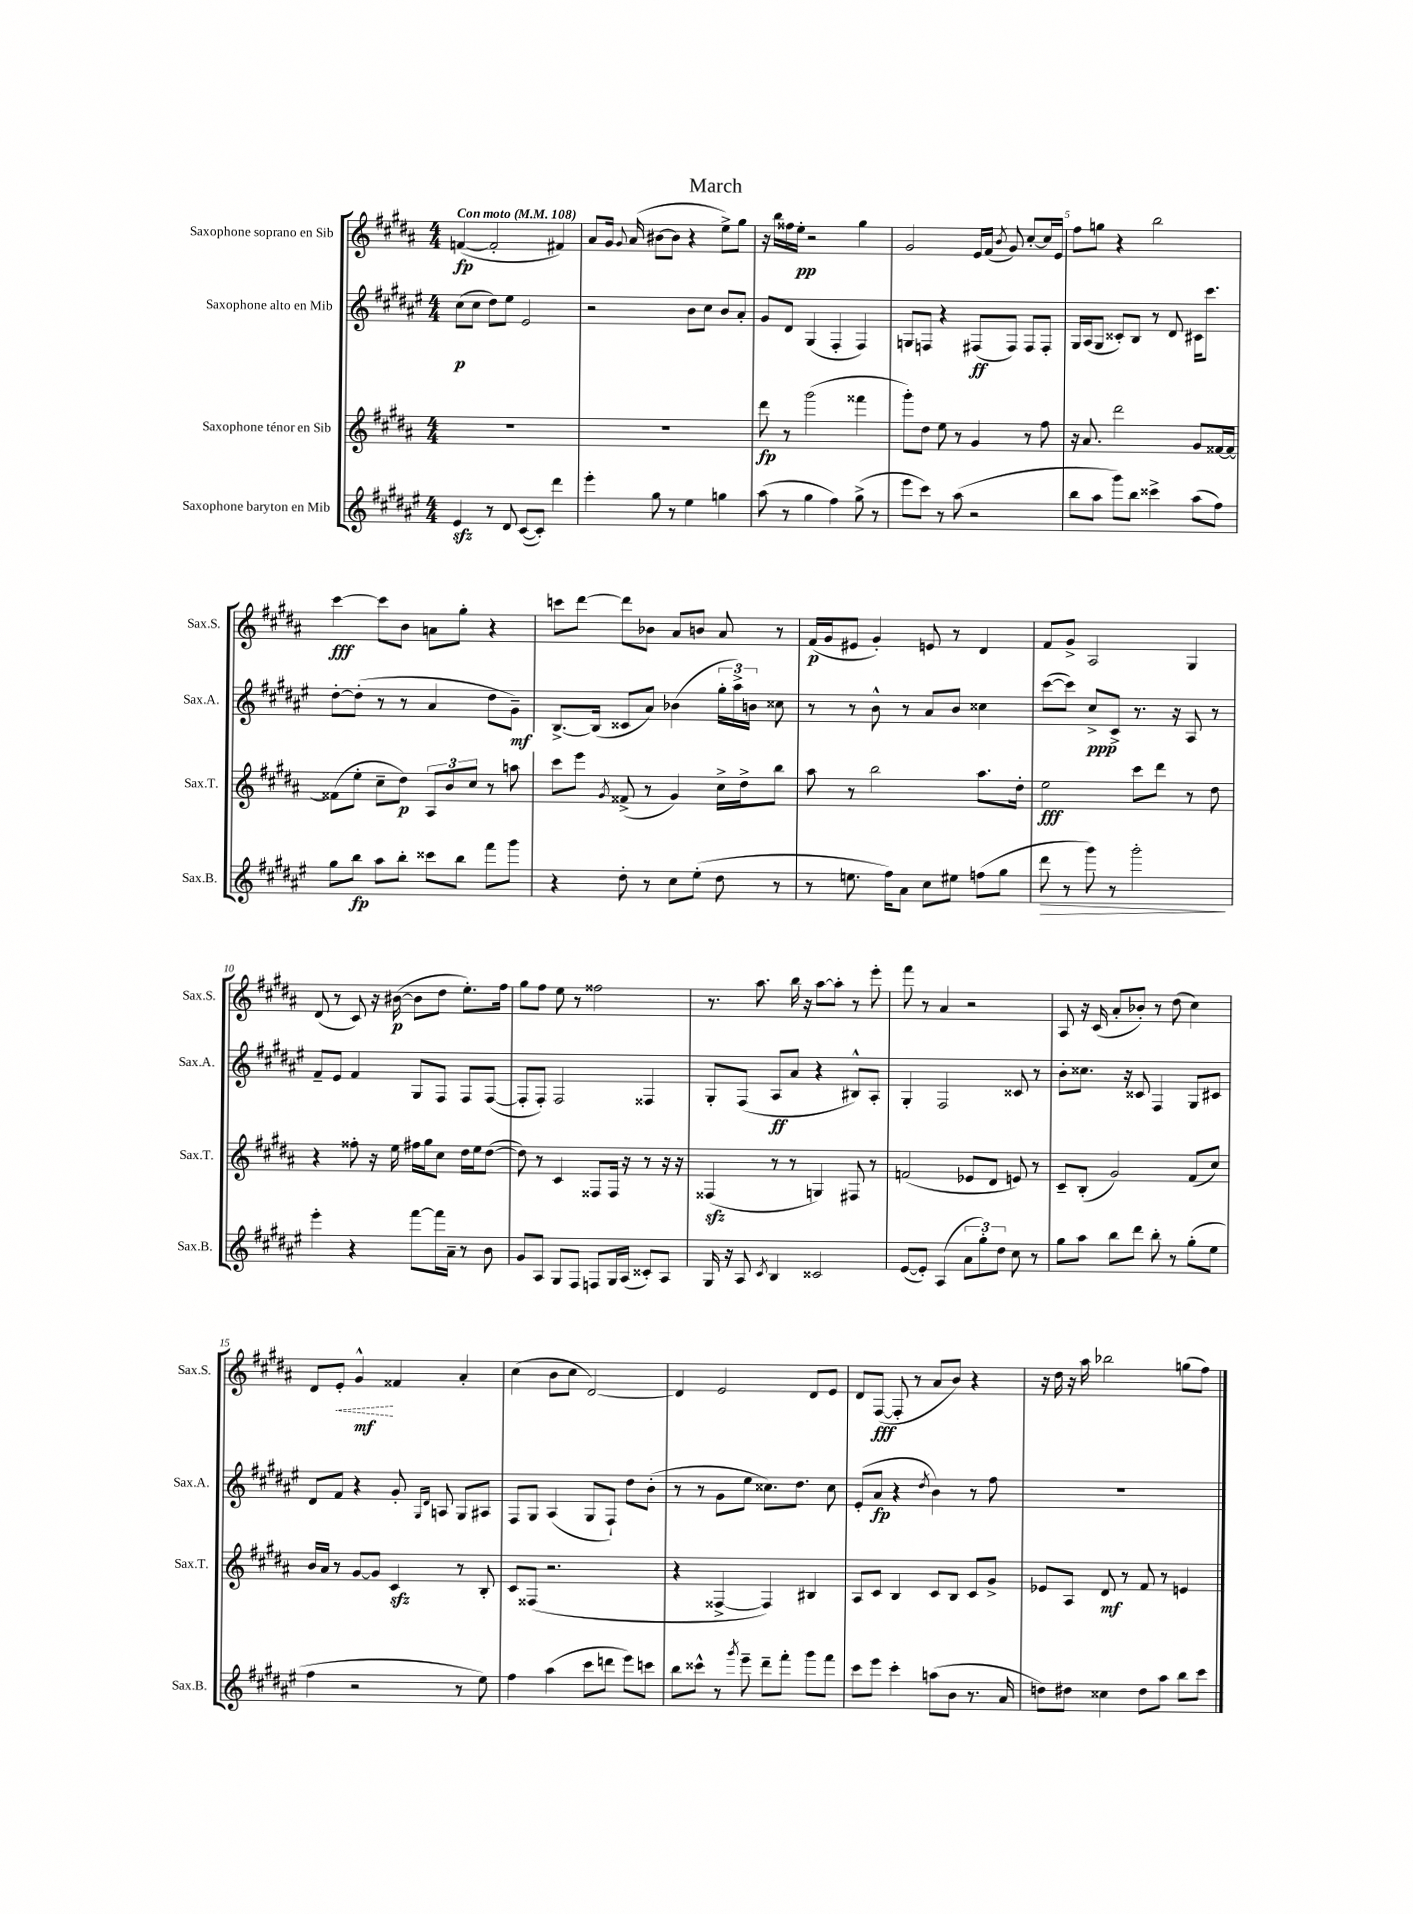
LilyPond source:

\header { title = "March" }
<<
\new StaffGroup <<
\new Staff = "s0" \with { instrumentName = "Saxophone soprano en Sib" shortInstrumentName = "Sax.S." } {
    \clef treble \key b \major \numericTimeSignature \time 4/4 \tempo "Con moto" 4 = 108
    \autoBeamOff f'4~\fp( f'2-. fis'4) |
    ais'8[ gis'16] \appoggiatura { gis'8 } ais'16( bis'8[~ bis'8] r4 e''8[->) gis''8] |
    r16 b''16[ fisis''16 e''16]-.\pp r2 gis''4 |
    gis'2 e'16[ fis'16]( \acciaccatura { b'8 } gis'8) cis''8[~-. cis''16 e'16] |
    fis''8[ g''8] r4 b''2 |
    cis'''4~\fff cis'''8[ b'8] a'8[ gis''8]-. r4 |
    c'''8[ dis'''8]~ dis'''8[ bes'8] ais'8[ b'8] ais'8 r8 |
    fis'16[\p( gis'16 eis'8] gis'4-.) e'8 r8 dis'4 |
    fis'8[ gis'8]-> ais2 gis4 |
    dis'8( r8 cis'8) r16 bis'16~\p( bis'8[ dis''8] e''8.[-.) fis''16] |
    gis''8[ fis''8] e''8 r8 fisis''2 |
    r8. ais''8. b''16 r16 ais''8[~ ais''8]-. r8 e'''8-. |
    fis'''8 r8 ais'4 r2 |
    ais8 r16 cis'16( ais'8[-. bes'8]-.) r8 dis''8( cis''4) |
    dis'8[ \once \override Hairpin.style = #'dashed-line e'8]-.\< gis'4-^\mf\! fisis'4 ais'4-. |
    cis''4( b'8[ cis''8] dis'2~) |
    dis'4 e'2 dis'8[ e'8] |
    dis'8[ fis8]~\fff( fis8-. r8 ais'8[ b'8]) r4 |
    r16 dis''16 r16 ais''16 bes''2 g''8[( fis''8]) \bar "|." |
}
\new Staff = "s1" \with { instrumentName = "Saxophone alto en Mib" shortInstrumentName = "Sax.A." } {
    \clef treble \key fis \major \numericTimeSignature \time 4/4
    \autoBeamOff cis''8[\p( cis''8] dis''8[) eis''8] eis'2 |
    r2 b'8[ cis''8] b'8[ ais'8]-. |
    gis'8[ dis'8] gis4( fis4-. fis4) |
    g8[ f8] r4 fis8[\ff( fis8]) fis8[ fis8]-. |
    gis16[ ais16( gis8] cisis'8[-.) b8] r8 dis'8 cis'16[ cis'''8.] |
    dis''8[~-. dis''8]-.( r8 r8 ais'4 dis''8[ gis'8]--\mf) |
    b8.[~-> b16]( cisis'8[ ais'8]) bes'4( \tuplet 3/2 { gis''16[-. ais''16->) b'16] } cisis''8 |
    r8 r8 b'8-^ r8 ais'8[ b'8] cisis''4 |
    cis'''8[~( cis'''8]) cis''8[->\ppp cis'8]-> r8. r16 ais8 r8 |
    fis'8[-- eis'8] fis'4 gis8[ fis8] fis8[ fis8]~( |
    fis8[-. fis8]-.) fis2 fisis4 |
    gis8[-. fis8]( ais8[\ff ais'8] r4 bis8[-^) ais8]-. |
    gis4-. fis2 cisis'8 r8 |
    b'8[-. cisis''8.] r16 cisis'8 fis4 gis8[ cis'8] |
    dis'8[ fis'8] r4 gis'8-. \grace { gis16[ dis'16] } a8 gis8[ ais8] |
    fis8[ gis8] ais4( gis8[ fis8]-!) dis''8[ b'8]-.( |
    r8 r8 gis'8[ eis''8] cisis''8.[) dis''8.] cisis''8 |
    eis'8[-.( ais'8]\fp r4 \acciaccatura { dis''8 } b'4) r8 fis''8 |
    R1 \bar "|." |
}
\new Staff = "s2" \with { instrumentName = "Saxophone ténor en Sib" shortInstrumentName = "Sax.T." } {
    \clef treble \key b \major \numericTimeSignature \time 4/4
    \autoBeamOff R1 |
    R1 |
    dis'''8\fp r8 gis'''2( fisis'''4 |
    gis'''8[-.) dis''8] e''8 r8 gis'4 r8 fis''8 |
    r16 ais'8. dis'''2 gis'8[ fisis'16~ fisis'16]~ |
    fisis'8[( e''8]-. cis''8[-- dis''8]\p) \tuplet 3/2 { ais8[ b'8 cis''8] } r8 a''8 |
    cis'''8[ e'''8] \acciaccatura { gis'8 } fisis'8->( r8 gis'4) cis''16[-> dis''16-> b''8] |
    ais''8 r8 b''2 ais''8.[ dis''16]-. |
    e''2\fff cis'''8[ dis'''8] r8 dis''8 |
    r4 fisis''8-. r16 e''16 fis''16[ gis''16 cis''8] dis''16[ e''16 dis''8]~( |
    dis''8) r8 cis'4 fisis8[ fisis16] r16 r8 r16 r16 |
    fisis4\sfz( r8 r8 g4) fis8 r8 |
    f'2( ees'8[ dis'8] e'8) r8 |
    cis'8[-- b8]-.( gis'2) fis'8[( cis''8]) |
    b'16[ ais'16] r8 gis'8[~ gis'8] cis'4\sfz r8 b8-. |
    cis'8[ fisis8]( r2. |
    r4 fisis4~-> fisis4) bis4 |
    ais8[ cis'8] b4 cis'8[ b8] cis'8[ gis'8]-> |
    ees'8[ ais8] dis'8\mf r8 fis'8 r8 e'4 \bar "|." |
}
\new Staff = "s3" \with { instrumentName = "Saxophone baryton en Mib" shortInstrumentName = "Sax.B." } {
    \clef treble \key fis \major \numericTimeSignature \time 4/4
    \autoBeamOff eis'4\sfz r8 dis'8 cis'8[~( cis'8]-.) dis'''4 |
    eis'''4-. gis''8 r8 eis''4 g''4 |
    ais''8( r8 gis''4 fis''4) gis''8->( r8 |
    eis'''8[ cis'''8]) r8 ais''8( r2 |
    b''8[ ais''8] gis'''8[) b''8] cisis'''4-> ais''8[( fis''8]) |
    gis''8[ b''8]\fp ais''8[ b''8]-. cisis'''8[ b''8] fis'''8[ gis'''8] |
    r4 dis''8-. r8 cis''8[ eis''8]-.( dis''8 r8 |
    r8 e''8. fis''16[) ais'8] cis''8[ eis''8] f''8[( gis''8] |
    dis'''8\> r8 gis'''8) r8 gis'''2-.\! |
    eis'''4-. r4 fis'''8[~ fis'''16 ais'16]-- r8 b'8 |
    gis'8[ ais8] gis8[ fis8] f8[ gis16 ais16]( cisis'8[-.) ais8] |
    gis16 r16 ais8 \acciaccatura { cis'8 } b4 cisis'2 |
    eis'8[~( eis'8]-.) ais4( \tuplet 3/2 { ais'8[ gis''8-.) dis''8] } cis''8 r8 |
    gis''8[ ais''8] b''8[ dis'''8] b''8-. r8 gis''8[-.( eis''8] |
    fis''4 r2 r8 eis''8) |
    fis''4 ais''4( cis'''8[ d'''8] eis'''8[) c'''8] |
    b''8[ cisis'''8]-^ r8 \acciaccatura { gis'''8 } eis'''8-- dis'''8[-- fis'''8]-. gis'''8[ fis'''8] |
    cis'''8[ eis'''8] cis'''4-. a''8[( b'8] r8. ais'16 |
    d''8[) dis''8] cisis''4 dis''8[ ais''8] b''8[ cis'''8] \bar "|." |
}
>>
>>
\layout { \context { \Score \override BarNumber.break-visibility = ##(#f #t #t) barNumberVisibility = #(every-nth-bar-number-visible 5) } }
